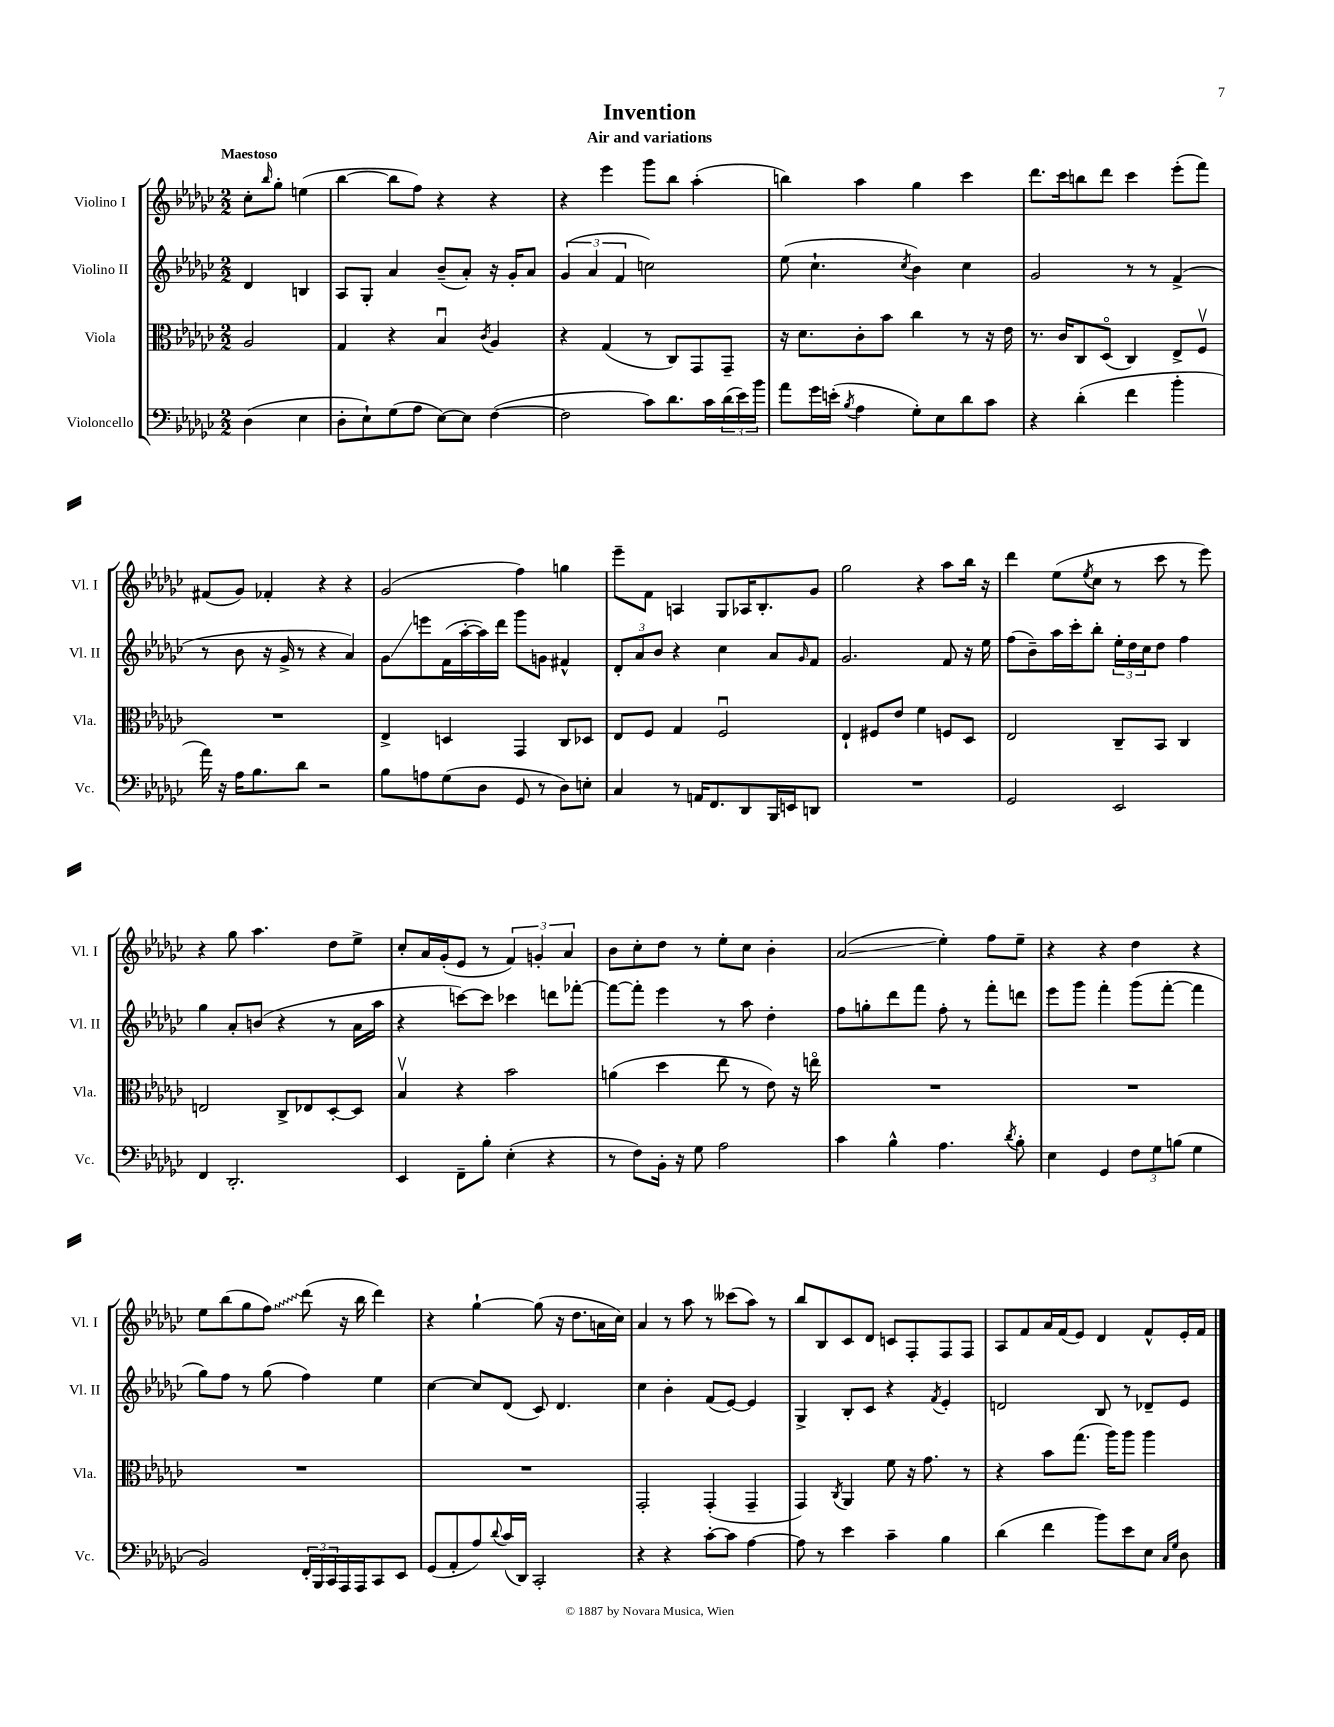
\header { title = "Invention" subtitle = "Air and variations" }
<<
\new StaffGroup <<
\new Staff = "s0" \with { instrumentName = "Violino I" shortInstrumentName = "Vl. I" } {
    \clef treble \key ges \major \numericTimeSignature \time 2/2 \partial 2 \tempo "Maestoso"
    ces''8-. \grace { bes''16 } ges''8-. e''4( |
    bes''4~ bes''8 f''8) r4 r4 |
    r4 ees'''4 ges'''8 bes''8 aes''4-.( |
    b''4) aes''4 ges''4 ces'''4 |
    des'''8. ces'''16 b''8 des'''8 ces'''4 ees'''8-.( f'''8) |
    fis'8( ges'8) fes'4-. r4 r4 |
    ges'2( f''4) g''4 |
    ees'''8-- f'8 a4 ges8 aes16 bes8.-. ges'8 |
    ges''2 r4 aes''8 bes''16 r16 |
    des'''4 ees''8( \acciaccatura { ees''8 } ces''8 r8 ces'''8 r8 ees'''8) |
    r4 ges''8 aes''4. des''8 ees''8-> |
    ces''8-. aes'16 ges'16-.( ees'8 r8 \tuplet 3/2 { f'4) g'4-. aes'4 } |
    bes'8 ces''8-. des''8 r8 ees''8-. ces''8 bes'4-. |
    aes'2\glissando( ees''4-.) f''8 ees''8-- |
    r4 r4 des''4 r4 |
    ees''8 bes''8( ges''8 \once \override Glissando.style = #'zigzag f''8\glissando) des'''8( r16 bes''16 des'''4) |
    r4 ges''4~-! ges''8( r16 des''8. a'16 ces''16) |
    aes'4 r8 aes''8 r8 ceses'''8( aes''8) r8 |
    bes''8 bes8 ces'8 des'8 c'8 f8-. f8 f8 |
    aes8 f'8 aes'16 f'16( ees'8) des'4 f'8-^ ees'16-. f'16 \bar "|." |
}
\new Staff = "s1" \with { instrumentName = "Violino II" shortInstrumentName = "Vl. II" } {
    \clef treble \key ges \major \numericTimeSignature \time 2/2 \partial 2
    des'4 b4 |
    aes8 ges8-. aes'4 bes'8--( aes'8-.) r16 ges'16-. aes'8 |
    \tuplet 3/2 { ges'4( aes'4 f'4 } c''2) |
    ees''8( ces''4.-! \acciaccatura { ces''8 } bes'4) ces''4 |
    ges'2 r8 r8 f'4->( |
    r8 bes'8 r16 ges'16-> r8 r4 aes'4) |
    ges'8\glissando e'''8 f'16( aes''16~-. aes''16) des'''16 ges'''8 g'8 fis'4-^ |
    \tuplet 3/2 { des'8-. aes'8 bes'8 } r4 ces''4 aes'8 \grace { ges'16 } f'8 |
    ges'2. f'8 r16 ees''16 |
    f''8( bes'8--) aes''16 ces'''16-. bes''8-. \tuplet 3/2 { ees''16-. des''16 ces''16 } des''8 f''4 |
    ges''4 aes'8-. b'8( r4 r8 aes'16 aes''16 |
    r4 c'''8~) c'''8 ces'''4 d'''8 fes'''8~-. |
    fes'''8~ fes'''8-. ees'''4 r8 aes''8 des''4-. |
    f''8 g''8-. des'''8 f'''8 f''8-. r8 f'''8-. d'''8 |
    ees'''8 ges'''8 f'''4-. ges'''8( f'''8~-. f'''4 |
    ges''8) f''8 r8 ges''8( f''4) ees''4 |
    ces''4~ ces''8 des'8( ces'8) des'4. |
    ces''4 bes'4-. f'8( ees'8~) ees'4 |
    ges4-> bes8-. ces'8 r4 \acciaccatura { f'8 } ees'4-. |
    d'2 bes8 r8 des'8-- ees'8 \bar "|." |
}
\new Staff = "s2" \with { instrumentName = "Viola" shortInstrumentName = "Vla." } {
    \clef alto \key ges \major \numericTimeSignature \time 2/2 \partial 2
    aes2 |
    ges4 r4 bes4\downbow \acciaccatura { ces'8 } aes4 |
    r4 ges4( r8 ces8) ges,8 ges,8-- |
    r16 des'8. ces'8-. bes'8 ces''4 r8 r16 ees'16 |
    r8. ces'16 ces8 des8\flageolet( ces4) ees8-> f8\upbow |
    R1 |
    ees4-> d4 ges,4 ces8 des8 |
    ees8 f8 ges4 f2\downbow |
    ees4-! fis8 ees'8 f'4 f8 des8 |
    ees2 ces8-- bes,8 ces4 |
    e2 ces8-> ees8 des8~-. des8 |
    bes4\upbow r4 bes'2 |
    a'4( des''4 ees''8 r8 ees'8) r16 e''16\flageolet |
    R1 |
    R1 |
    R1 |
    R1 |
    ges,2-. ges,4-.( ges,4-- |
    ges,4) \acciaccatura { ces8 } aes,4 f'8 r16 ges'8. r8 |
    r4 bes'8 ges''8.( aes''16) aes''8 aes''4 \bar "|." |
}
\new Staff = "s3" \with { instrumentName = "Violoncello" shortInstrumentName = "Vc." } {
    \clef bass \key ges \major \numericTimeSignature \time 2/2 \partial 2
    des4( ees4 |
    des8-. ees8-!) ges8( aes8 ees8~) ees8 f4~( |
    f2 ces'8) des'8. ces'16 \tuplet 3/2 { des'16( ees'16) bes'16 } |
    aes'8 ges'16 e'16-.( \acciaccatura { bes8 } aes4 ges8-.) ees8 des'8 ces'8 |
    r4 des'4-.( f'4 bes'4-. |
    aes'16) r16 aes16 bes8. des'8 r2 |
    bes8 a8 ges8( des8 ges,8 r8 des8) e8-. |
    ces4 r8 a,16 f,8. des,8 bes,,16 e,16 d,8 |
    R1 |
    ges,2 ees,2 |
    f,4 des,2.-. |
    ees,4 f,8-- bes8-. ees4-.( r4 |
    r8 f8) bes,16-. r16 ges8 aes2 |
    ces'4 bes4-^ aes4. \acciaccatura { des'8 } bes8-. |
    ees4 ges,4 \tuplet 3/2 { f8 ges8 b8( } ges4 |
    bes,2) \tuplet 3/2 { f,16-. bes,,16 ces,16 } aes,,16 aes,,16 ces,8 ees,8 |
    ges,8( aes,8-. aes8) \appoggiatura { des'8 } ces'16( des,16) ces,2-. |
    r4 r4 ces'8~-. ces'8 aes4~ |
    aes8 r8 ees'4 ces'4-- bes4 |
    des'4( f'4 bes'8) ees'8 ees8 \grace { ces16 ges16 } des8 \bar "|." |
}
>>
>>
\layout { \context { \Score \remove "Bar_number_engraver" } }
